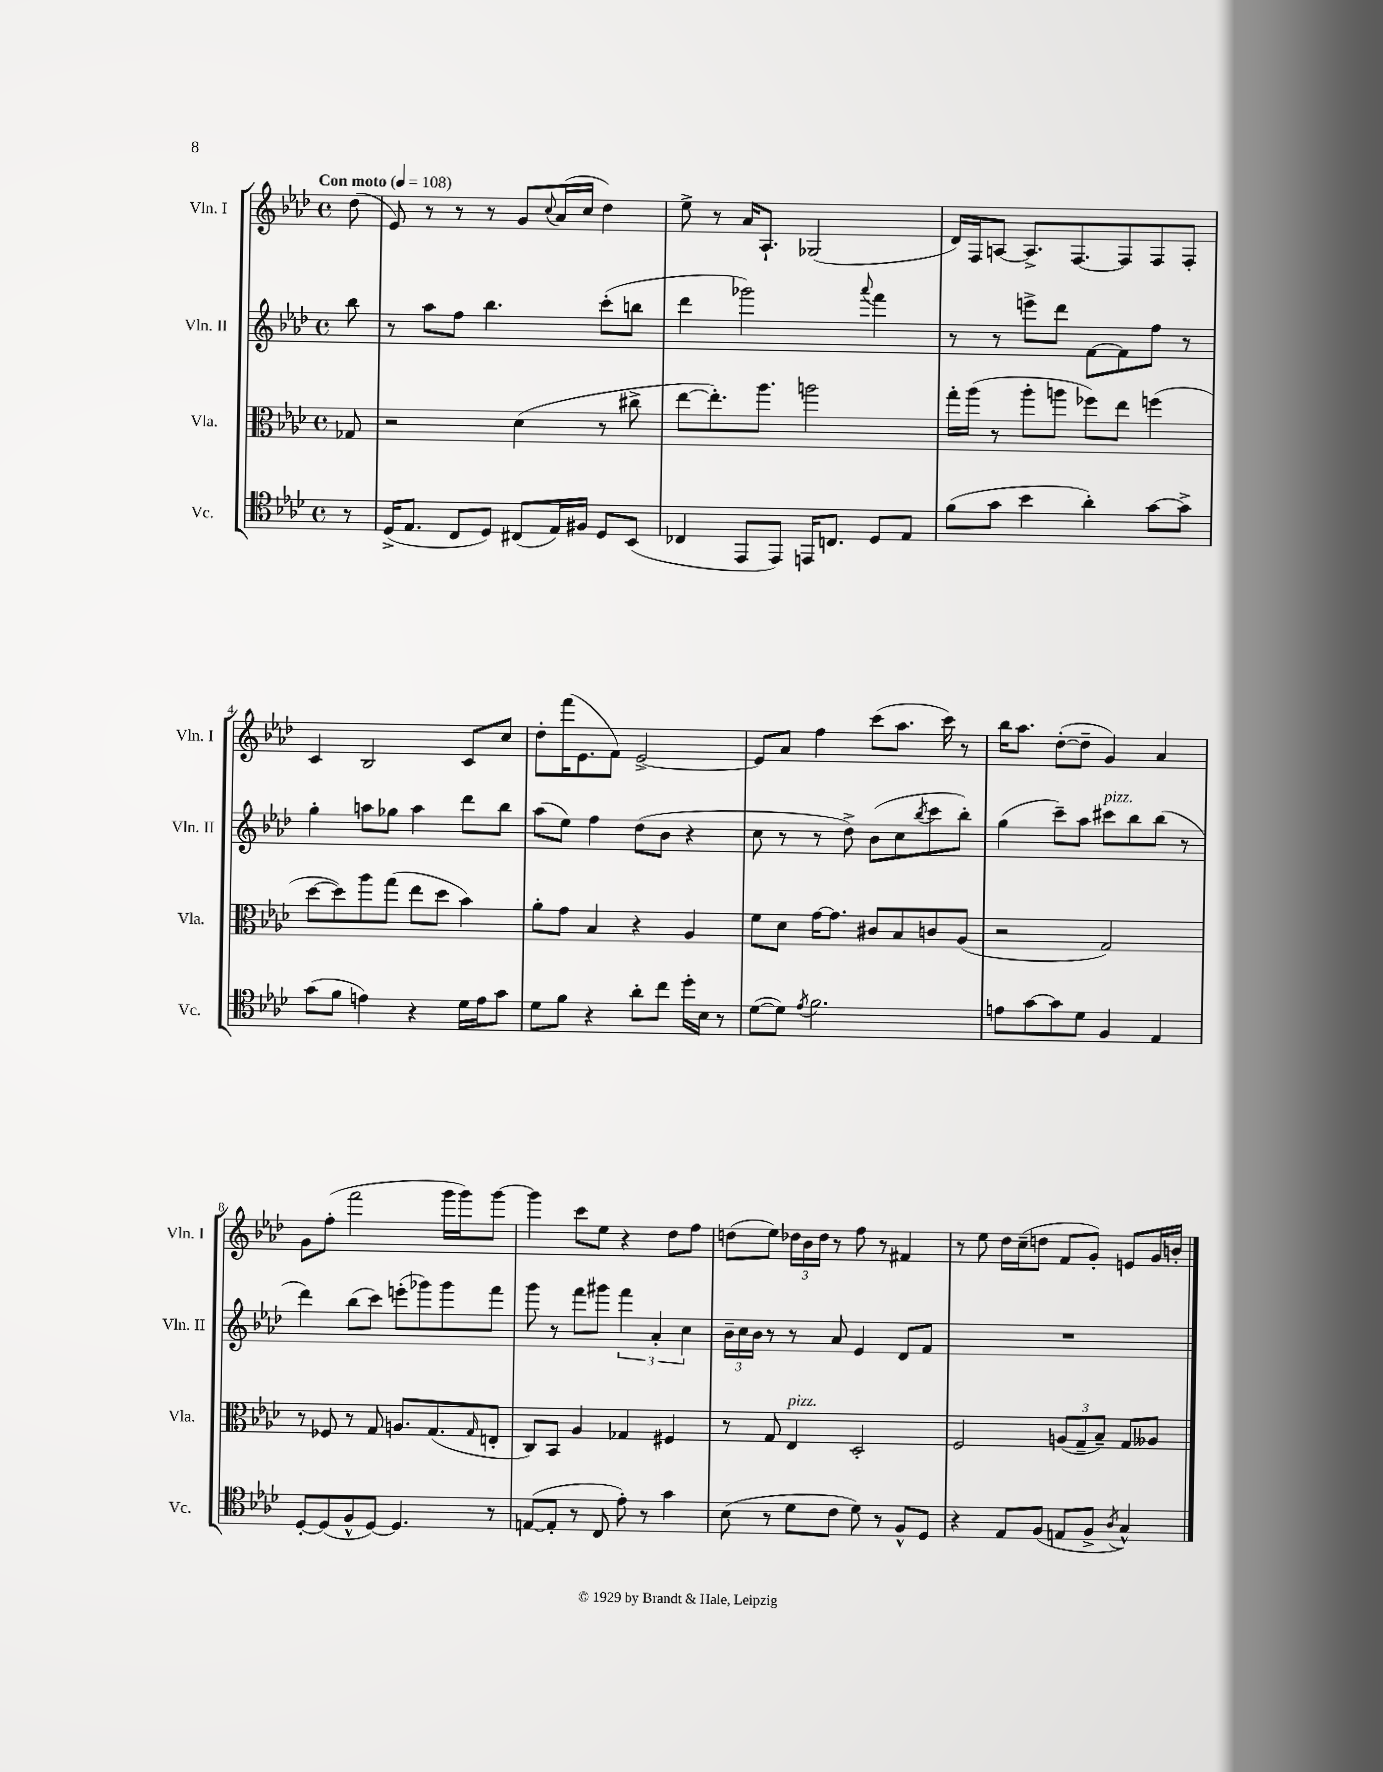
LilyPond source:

<<
\new StaffGroup <<
\new Staff = "s0" \with { instrumentName = "Vln. I" shortInstrumentName = "Vln. I" } {
    \clef treble \key aes \major \defaultTimeSignature \time 4/4 \partial 8 \tempo "Con moto" 4 = 108
    des''8( |
    ees'8) r8 r8 r8 g'8 \appoggiatura { c''8 } aes'16( c''16 des''4) |
    ees''8-> r8 aes'16 aes8.-! ges2( |
    des'16) f16 a8~ a8.-> f8.~ f8 f8 f8-. |
    c'4 bes2 c'8 c''8 |
    des''8-. f'''16( ees'8. f'8) ees'2~-> |
    ees'8 aes'8 f''4 c'''8( aes''8. c'''16) r8 |
    bes''16 aes''8. des''8~-.( des''8-- g'4) aes'4 |
    g'8 f''8-.( f'''2 g'''16 g'''16) g'''8~ |
    g'''4 c'''8 ees''8 r4 des''8 f''8 |
    d''8( ees''8) \tuplet 3/2 { des''16 bes'16 des''16 } r8 f''8 r8 fis'4 |
    r8 ees''8 des''16 c''16--( d''8 f'8 g'8-.) e'8 g'16 b'16-. \bar "|." |
}
\new Staff = "s1" \with { instrumentName = "Vln. II" shortInstrumentName = "Vln. II" } {
    \clef treble \key aes \major \defaultTimeSignature \time 4/4 \partial 8
    bes''8 |
    r8 aes''8 f''8 bes''4. c'''8-.( b''8 |
    des'''4 ges'''2) \appoggiatura { aes'''8 } f'''4 |
    r8 r8 e'''8-> des'''8 f'8~ f'8 f''8 r8 |
    g''4-. a''8 ges''8 a''4 des'''8 bes''8 |
    aes''8( ees''8) f''4 des''8( bes'8 r4 |
    c''8 r8 r8 des''8->) bes'8( c''8 \acciaccatura { bes''8 } c'''8 bes''8-.) |
    g''4( c'''8--) aes''8 cis'''8^\markup { \italic "pizz." } bes''8 bes''8( r8 |
    des'''4) bes''8( c'''8) e'''8-.( ges'''8) ges'''8 f'''8 |
    g'''8 r8 f'''8 gis'''8 \tuplet 3/2 { f'''4 aes'4-. c''4 } |
    \tuplet 3/2 { bes'16-- c''16 bes'16 } r8 r8 aes'8 ees'4 des'8 f'8 |
    R1 \bar "|." |
}
\new Staff = "s2" \with { instrumentName = "Vla." shortInstrumentName = "Vla." } {
    \clef alto \key aes \major \defaultTimeSignature \time 4/4 \partial 8
    ges8 |
    r2 des'4( r8 cis''8-> |
    ees''8~ ees''8.-.) aes''8. a''2 |
    g''16-. aes''16( r8 aes''8-. a''8 fes''8) ees''8 f''4( |
    des''8~ des''8) aes''8 g''8( ees''8 des''8 bes'4) |
    aes'8-. g'8 bes4 r4 aes4 |
    f'8 des'8 g'16~ g'8. cis'8 bes8 c'8 aes8( |
    r2 g2) |
    r8 fes8 r8 g8 a8. g8.( \grace { g16 } e8-. |
    c8) bes,8 aes4 ges4 fis4 |
    r8 g8 ees4^\markup { \italic "pizz." } des2-. |
    f2 \tuplet 3/2 { a8( g8-- bes8--) } g8 aeses8 \bar "|." |
}
\new Staff = "s3" \with { instrumentName = "Vc." shortInstrumentName = "Vc." } {
    \clef tenor \key aes \major \defaultTimeSignature \time 4/4 \partial 8
    r8 |
    des16->( ees8. c8 des8) cis8( ees16) fis16 des8 bes,8( |
    ces4 ees,8 ees,8) e,16 c8. des8 ees8 |
    f'8( g'8 bes'4 aes'4-.) g'8~ g'8-> |
    g'8( f'8 e'4) r4 des'16 e'16 g'8 |
    des'8 f'8 r4 aes'8-. c''8 des''16-. bes16 r8 |
    des'8~( des'8) \acciaccatura { ees'8 } f'2. |
    e'8 g'8~ g'8 des'8 f4 ees4 |
    des8~-. des8( f8-^ des8~) des4. r8 |
    e8~( e8-. r8 c8 ees'8-.) r8 g'4 |
    bes8( r8 des'8 c'8 des'8) r8 f8-^ des8 |
    r4 ees8 f8( e8 f8-> \acciaccatura { aes8 } g4-^) \bar "|." |
}
>>
>>
